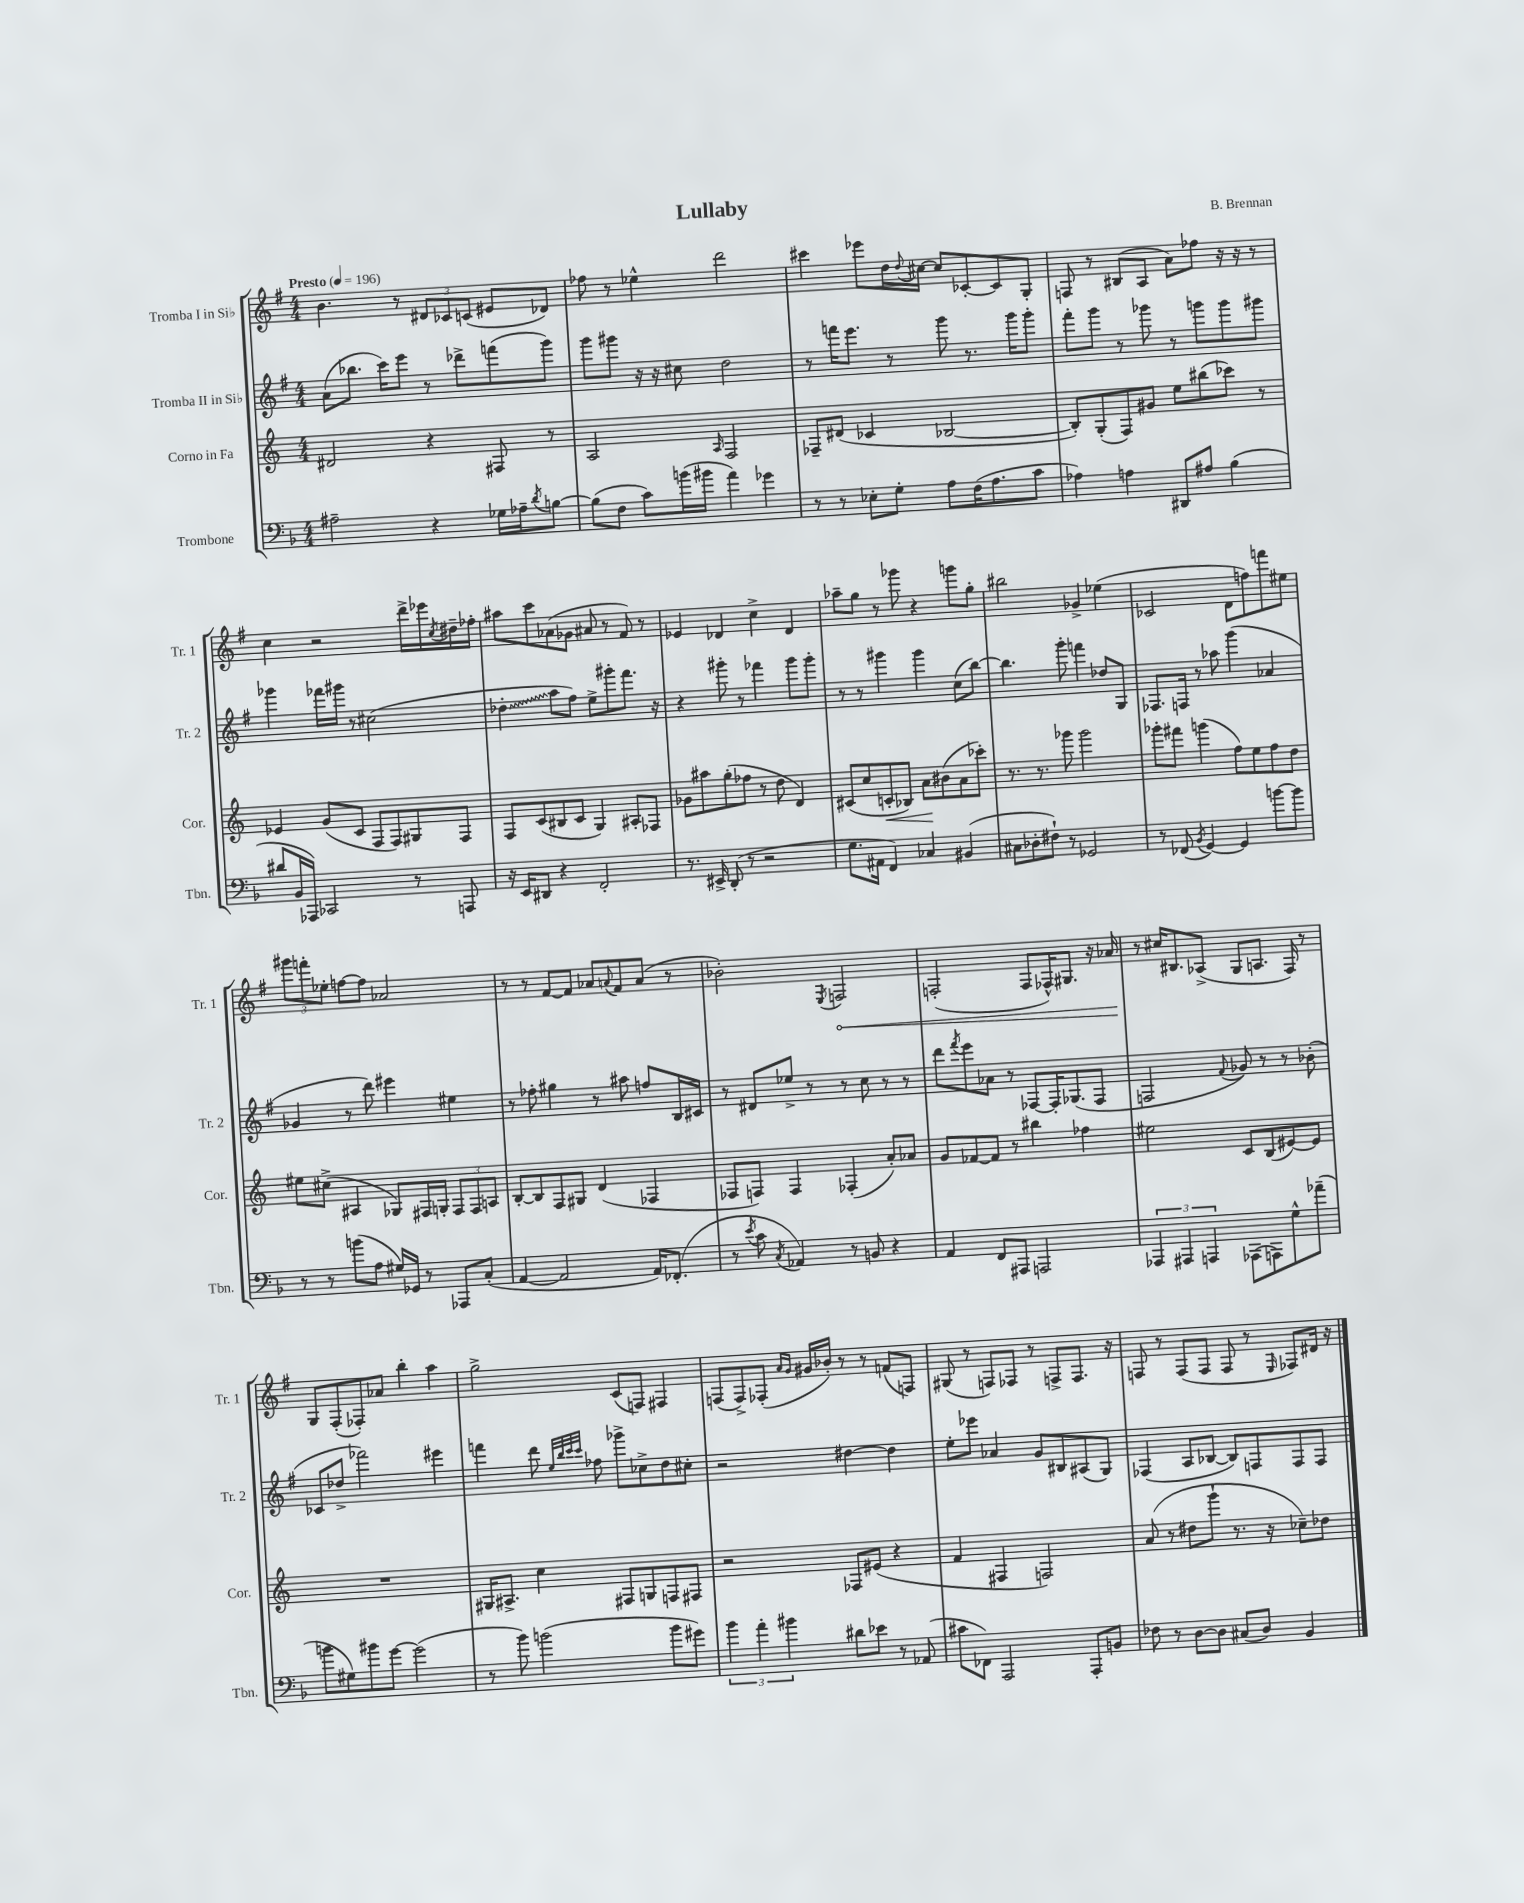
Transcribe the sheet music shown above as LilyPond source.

\header { title = "Lullaby" composer = "B. Brennan" }
<<
\new StaffGroup <<
\new Staff = "s0" \with { instrumentName = "Tromba I in Sib" shortInstrumentName = "Tr. 1" } {
    \clef treble \key g \major \numericTimeSignature \time 4/4 \tempo "Presto" 4 = 196
    b'4. r8 \tuplet 3/2 { dis'8 ces'8 c'8( } eis'8 des'8) |
    fes''8 r8 ees''4-^ d'''2 |
    cis'''4 ees'''8 d''16 \appoggiatura { d''8 } cis''16~ cis''8 ces'8~-. ces'8 g8-. |
    f8 r8 bis8( a8 a'8) fes''8 r16 r16 r8 |
    c''4 r2 d'''16-> ees'''16 \acciaccatura { c''8 } dis''16-- fes''16-. |
    ais''8 c'''8 aes'8( ges'8 ais'8 r8 fis'8) r8 |
    ees'4 des'4 c''4-> des'4 |
    aes''8-- g''8 r8 ges'''8 r4 g'''8 g''8-. |
    bis''2 ges'4-> ees''4( |
    ces'2 d'8 f''8) f'''8 eis''8 |
    \tuplet 3/2 { gis'''8 f'''8-. ees''8-. } f''8~ f''8 aes'2 |
    r8 r8 fis'8~ fis'8 aes'8 \appoggiatura { a'8 } fis'8 a'8( r8 |
    bes'2-.) \acciaccatura { e8 } \once \override Hairpin.circled-tip = ##t f2\< |
    f2-.( f8 fes16-^) gis8. r16 aes'16\! |
    r8 cis''16 bis8. aes8->( g8 a8. fis16) r8 |
    g8 fis8-.( fes8-.) aes'8 b''4-. a''4 |
    g''2-> c'8( f8) fis4 |
    f8( f8->) fes8-.( \grace { a'16 g'16 } gis'16 bes'16-.) r8 r8 f'8( f8) |
    gis8( r8 f8) fes8 r8 f8-> f8. r16 |
    f8 r8 f8( f8 f8 r8 \grace { e16 } fes8) dis'16 r16 \bar "|." |
}
\new Staff = "s1" \with { instrumentName = "Tromba II in Sib" shortInstrumentName = "Tr. 2" } {
    \clef treble \key g \major \numericTimeSignature \time 4/4
    a'8( bes''8. c'''16) e'''8 r8 des'''8-> f'''8( g'''8) |
    g'''8 gis'''8 r16 r16 cis''8 d''2 |
    r8 f'''16 e'''8. r8 g'''8 r8. g'''16 g'''8-. |
    fis'''8-. g'''8 r8 ges'''8 r8 g'''8 g'''8 gis'''8 |
    ges'''4 fes'''16 gis'''16 r8 cis''2( |
    \once \override Glissando.style = #'zigzag des''4-.\glissando a''8 fis''8) e''8-> gis'''8-. fis'''8. r16 |
    r4 gis'''8-. r8 fes'''4 gis'''8 gis'''8-. |
    r8 r8 gis'''4 gis'''4 c''8( b''8~) |
    b''4. g'''8-. f'''4 des''8 g8 |
    fes8. f16 r8 aes''8 g'''4( aes'4 |
    ges'4 r8 d'''8) eis'''4 eis''4 |
    r8 fes''8-. gis''4 r8 ais''8 f''8 b16 cis'16 |
    r8 dis'8 ees''8-> r8 r8 c''8 r8 r8 |
    d'''8 \acciaccatura { fis'''8 } e'''8 aes'8 r8 fes8~ fes16-. ges8.( fes8 |
    f2 \appoggiatura { fis'8 } ges'8) r8 r8 bes'8-.( |
    ces'8 des''8-> fes'''2) eis'''4 |
    f'''4 d'''8 \grace { e''32 b''32 c'''32 c'''32 } fes''8 ges'''8-> ces''8-> d''8 cis''8-. |
    r2 dis''4~ dis''4 |
    e''8-. ees'''8 aes'4 g'8 bis8 ais8( g8) |
    fes4( a8 bes8~ bes8) f8 f8 f8 \bar "|." |
}
\new Staff = "s2" \with { instrumentName = "Corno in Fa" shortInstrumentName = "Cor." } {
    \clef treble \key c \major \numericTimeSignature \time 4/4
    dis'2 r4 fis8 r8 |
    a2 \grace { a16 } f2 |
    fes8-- dis'8( ces'4 bes2~ |
    bes8-.) g8-.( f8) gis'8 e''8 bis''8( ces'''8) r8 |
    ees'4 g'8( c'8 f8 f8) gis8 f8 |
    f8 c'8( bis8 c'8 g4) ais8-. fes8 |
    ges'8 ais''8 g''8-.( fes''8 r8 d''8 d'4) |
    cis'8( c''8 c'8-.\< bes8) a'8\! bis'8( a'8 ces'''8-.) |
    r8. r8. ges'''8 ges'''2 |
    ges'''8-. fis'''8 g'''4( f''8) e''8 f''8 d''8 |
    eis''8 cis''8->( ais4 ges8) fis16 g16-. \tuplet 3/2 { fis8 fis8 a8 } |
    b8~-. b8 f8 gis8 d'4( fes4 |
    fes8 f8) f4 fes4-.( a'8-.) aes'8 |
    g'8 fes'8~ fes'8 r8 bis''4 fes''4 |
    eis''2 c'8 b8( eis'8~) eis'8 |
    R1 |
    gis16 ais8.-> c''4 fis8 g8 f8 fis8 |
    r2 fes8 eis'8( r4 |
    f'4 fis4 f2) |
    a'8( r8 dis''8 g'''8-! r8. r16 ces''8--) des''8 \bar "|." |
}
\new Staff = "s3" \with { instrumentName = "Trombone" shortInstrumentName = "Tbn." } {
    \clef bass \key f \major \numericTimeSignature \time 4/4
    ais2-- r4 ges16 aes16-- \acciaccatura { d'8 } b8~ |
    b8( f8 c'8) b'16( bis'16 a'4) ges'4 |
    r8 r8 ees8-. g8-. a8 f16( a8. c'8 |
    aes4) a4 dis,8 ais8 bes4( |
    dis'8 bes,16 aes,,16) ces,2 r8 a,,8 |
    r16 e,16 dis,8 r4 f,2-. |
    r8. eis,16-> d,8-.( r8 r2 |
    g8. ais,16 f,4) ces4 bis,4( |
    cis8 des8-. fis8-!) r8 ges,2 |
    r8 fes,8( \acciaccatura { bes,8 } g,4~) g,4 b'8~ b'8 |
    r8 r8 b'8( a8 gis16) ges,16 r8 aes,,8 c8-.( |
    a,4~ a,2 a,16) fes,8.-.( |
    r8 \acciaccatura { e'8 } c'8 \acciaccatura { c8 } aes,4) r8 b,8 r4 |
    a,4 f,8 ais,,8 a,,2 |
    \tuplet 3/2 { aes,,4 ais,,4 a,,4 } aes,,8( a,,8) g8-^ aes'8--( |
    b'8 gis8) bis'8 g'8~ g'2( |
    r8 bes'8) b'2( b'8 gis'8) |
    \tuplet 3/2 { bes'4 a'4-. bis'4 } dis'8 ees'8 r8 aes,8( |
    cis'8 fes,8) a,,2 a,,8-. b,8 |
    fes8 r8 d8~ d8 cis8( d8) bes,4 \bar "|." |
}
>>
>>
\layout { \context { \Score \remove "Bar_number_engraver" } }
